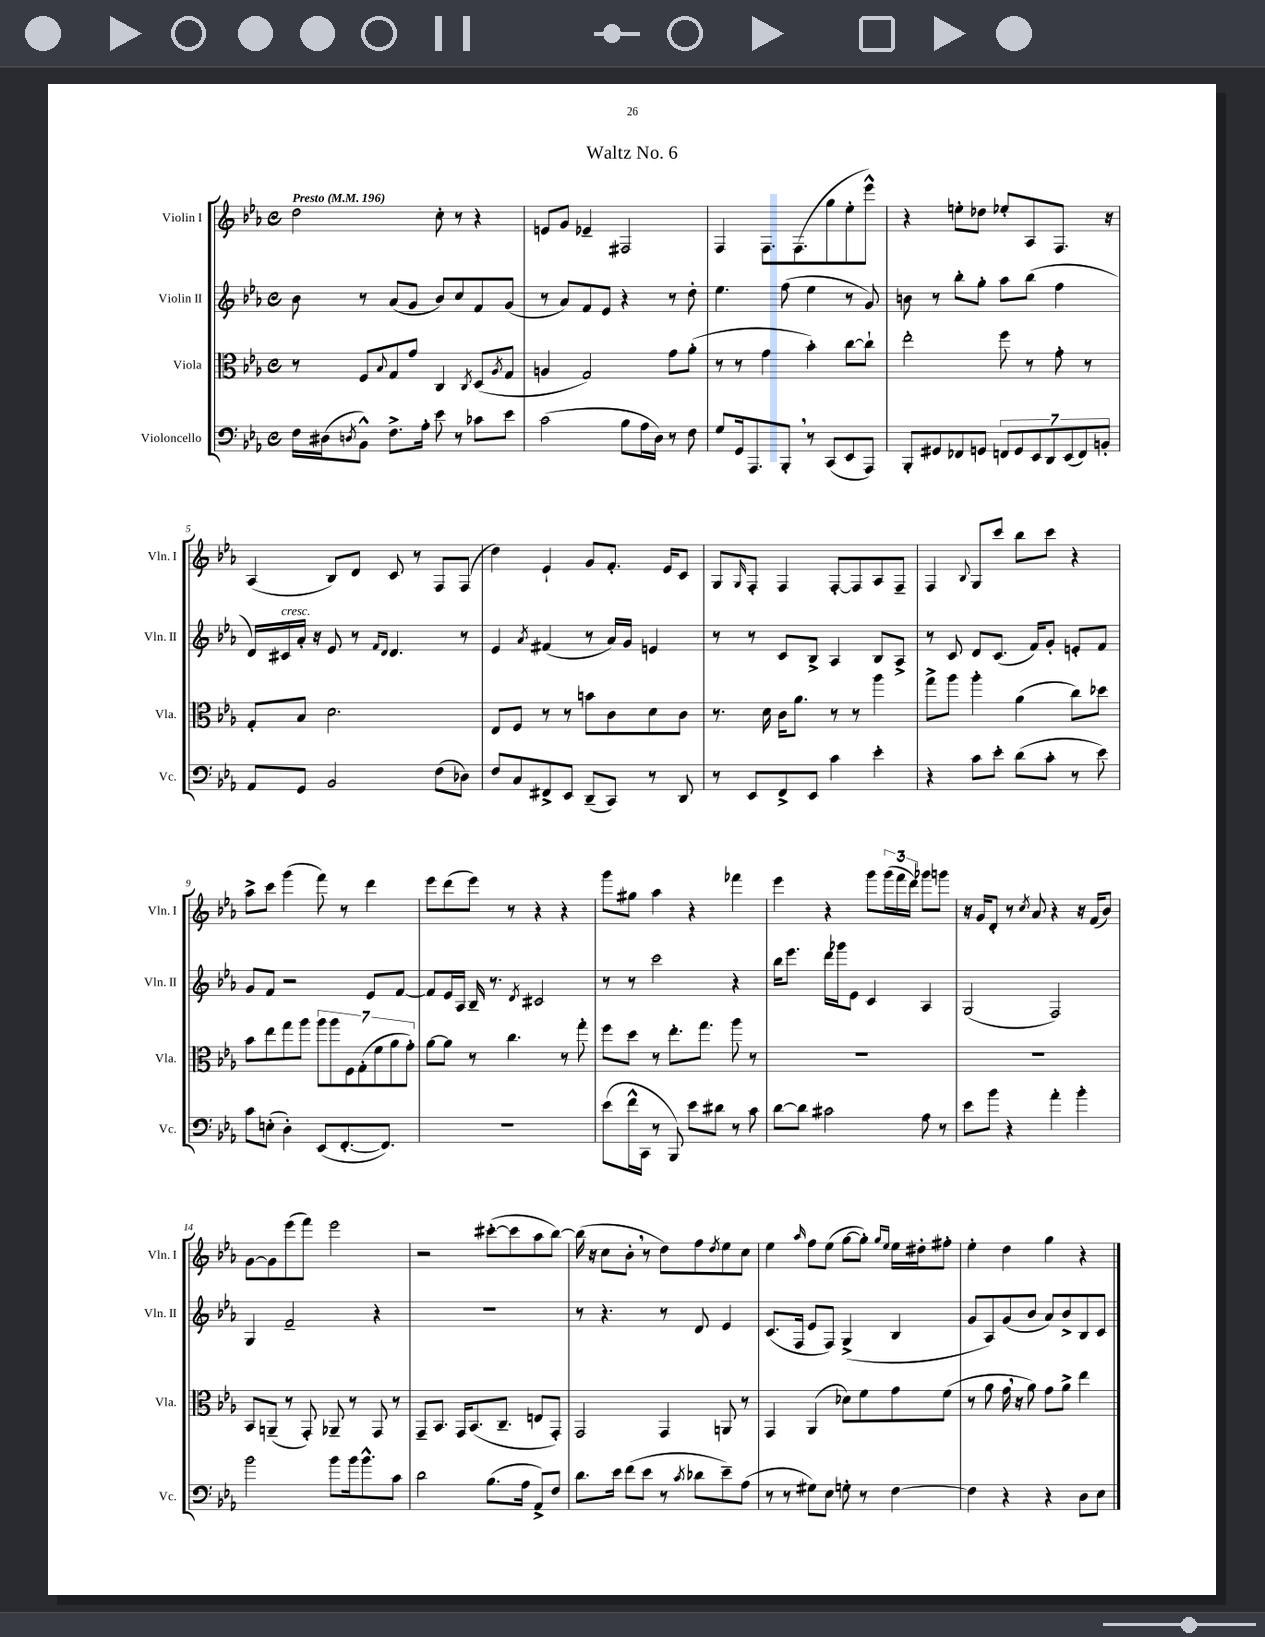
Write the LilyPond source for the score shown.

\header { title = "Waltz No. 6" }
<<
\new StaffGroup <<
\new Staff = "s0" \with { instrumentName = "Violin I" shortInstrumentName = "Vln. I" } {
    \clef treble \key ees \major \defaultTimeSignature \time 4/4 \tempo "Presto" 4 = 196
    d''2 c''8-. r8 r4 |
    e'8 g'8 ees'4-- fis2 |
    f4 f8. f8.( g''8 ees''8-. ees'''8-^) |
    r4 e''8-. des''8 ees''8-. aes8 f8. r16 |
    aes4( bes8) d'8 c'8 r8 f8 f8( |
    d''4) ees'4-! g'8 f'8.-. ees'16 c'8 |
    g8 \grace { g16 } f8-. f4 f8~-. f8 aes8 f8-- |
    f4 \appoggiatura { bes8 } g8 c'''8 bes''8 c'''8 r4 |
    aes''8-> c'''8 g'''4( f'''8) r8 d'''4 |
    ees'''8 d'''8( ees'''8) r8 r4 r4 |
    g'''8 gis''8 aes''4 r4 fes'''4 |
    ees'''4 r4 g'''8 \tuplet 3/2 { g'''16( f'''16 d'''16) } ges'''8 g'''8 |
    r16 g'16 d'8-. r8 \acciaccatura { c''8 } aes'8 r4 r16 f'16( bes'8) |
    g'8~ g'8 ees'''8( f'''8) ees'''2 |
    r2 cis'''8~-.( cis'''8 aes''8 bes''8~) |
    bes''16( r16 c''8 bes'8-. \breathe r8 d''8) f''8 \acciaccatura { d''8 } ees''8 c''8 |
    ees''4 \grace { aes''16 } f''8 ees''8( g''8~ g''8-.) \grace { g''16 ees''16 } ees''16 dis''16-. fis''8-. |
    ees''4-. d''4 g''4 r4 \bar "|." |
}
\new Staff = "s1" \with { instrumentName = "Violin II" shortInstrumentName = "Vln. II" } {
    \clef treble \key ees \major \defaultTimeSignature \time 4/4
    bes'8 r8 aes'8( g'8 bes'8) c''8 f'8 g'8( |
    r8 aes'8) f'8 ees'8 r4 r8 d''8-. |
    ees''4. f''8( ees''4 r8 g'8) |
    b'8 r8 bes''8-. g''8-. aes''8 bes''8( f''4 |
    d'16) cis'16^\markup { \italic "cresc." } aes'16-. r16 ees'8 r8 \grace { f'16 d'16 } d'4. r8 |
    ees'4 \acciaccatura { aes'8 } fis'4( r8 aes'16) g'16 e'4 |
    r8 r8 c'8 bes8-> aes4 bes8 aes8-> |
    r8 c'8 d'8 c'8.( f'16) g'8-. e'8-. f'8 |
    g'8 f'8 r2 ees'8 f'8~ |
    f'8 ees'16 aes16 bes16-- r8. \acciaccatura { d'8 } cis'2 |
    r8 r8 c'''2 r4 |
    bes''16 ees'''8. d'''16 ges'''16 ees'8 c'4 aes4 |
    g2( f2) |
    g4 f'2-- r4 |
    R1 |
    r8 r4. r8 d'8 ees'4 |
    c'8.( f16 ees'8 f8) g4->( bes4 |
    g'8 aes8) g'8( bes'8 aes'8) bes'8-> bes8 c'8 \bar "|." |
}
\new Staff = "s2" \with { instrumentName = "Viola" shortInstrumentName = "Vla." } {
    \clef alto \key ees \major \defaultTimeSignature \time 4/4
    r8 f8 \appoggiatura { bes8 } g8 g'8 c4 \acciaccatura { c8 } d8( \acciaccatura { aes8 } g8 |
    a4 g2) g'8 aes'8-.( |
    r8 r8 g'4 bes'4-.) c''8~ c''8-! |
    ees''2-. f''8 r8 g'8-. r8 |
    g8-. bes8 d'2. |
    ees8 f8 r8 r8 b'8 c'8 d'8 c'8 |
    r8. d'16 c'16 aes'8. r8 r8 aes''4 |
    g''8-> aes''8 aes''4-. aes'4( c''8) des''8 |
    bes'8 ees''8 g''8 aes''8 \tuplet 7/4 { aes''8 aes''8 f8 g8-.( f'8 aes'8 g'8-.) } |
    aes'8~ aes'8 r8 c''4. r8 g''8-. |
    f''8 d''8 r8 ees''8.-. g''8. aes''8 r8 |
    R1 |
    R1 |
    bes,8 a,8--( r8 g,8-.) aes,8-- r8 g,8 r8 |
    g,8-- bes,8. g,16 bes,8.( c8.-- e8 g,8-.) |
    g,2 g,4 a,8 r8 |
    g,4 aes,4( des'8) f'8 g'8 f'8( |
    r8 aes'8 g'16 \breathe r16 aes'8) g'8 aes'8-> ees''4 \bar "|." |
}
\new Staff = "s3" \with { instrumentName = "Violoncello" shortInstrumentName = "Vc." } {
    \clef bass \key ees \major \defaultTimeSignature \time 4/4
    f16 dis16( \acciaccatura { d8 } bes,8-^) f8.-> aes16-. ees'8 r8 ces'8 ees'8 |
    c'2( bes8 aes16 d16) r8 f8 |
    g8 g,16 aes,,8. bes,,8-. \breathe r8 c,8( ees,8 aes,,8) |
    bes,,8-. gis,8 fes,8 g,8 \tuplet 7/4 { f,8 g,8 ees,8 d,8 ees,8( f,8) b,8-. } |
    aes,8 g,8 bes,2 f8( des8) |
    f8 c8 fis,8-> ees,8 d,8--( c,8) r8 d,8 |
    r8 ees,8 f,8-> ees,8 c'4 ees'4-. |
    r4 c'8 ees'8-. d'8( c'8-. r8 ees'8) |
    c'8 e8-.( d4-.) ees,8( f,8.~-. f,8.) |
    R1 |
    ees'8( f'16-^ c,16 r8 bes,,8) ees'8 dis'8 r8 c'8 |
    d'8~ d'8 cis'2 aes8 r8 |
    ees'8 bes'8 r4 aes'4-. bes'4-. |
    bes'2 bes'8 bes'16 bes'8.-^ c'8 |
    d'2 bes8.( aes16 aes,8->) f8 |
    d'8. ees'16 f'8( ees'8 r8 \acciaccatura { c'8 } des'8 ees'8--) aes8( |
    r8 r8 gis8) ees8 g8-. r8 f4~ |
    f4 r4 r4 d8 ees8 \bar "|." |
}
>>
>>
